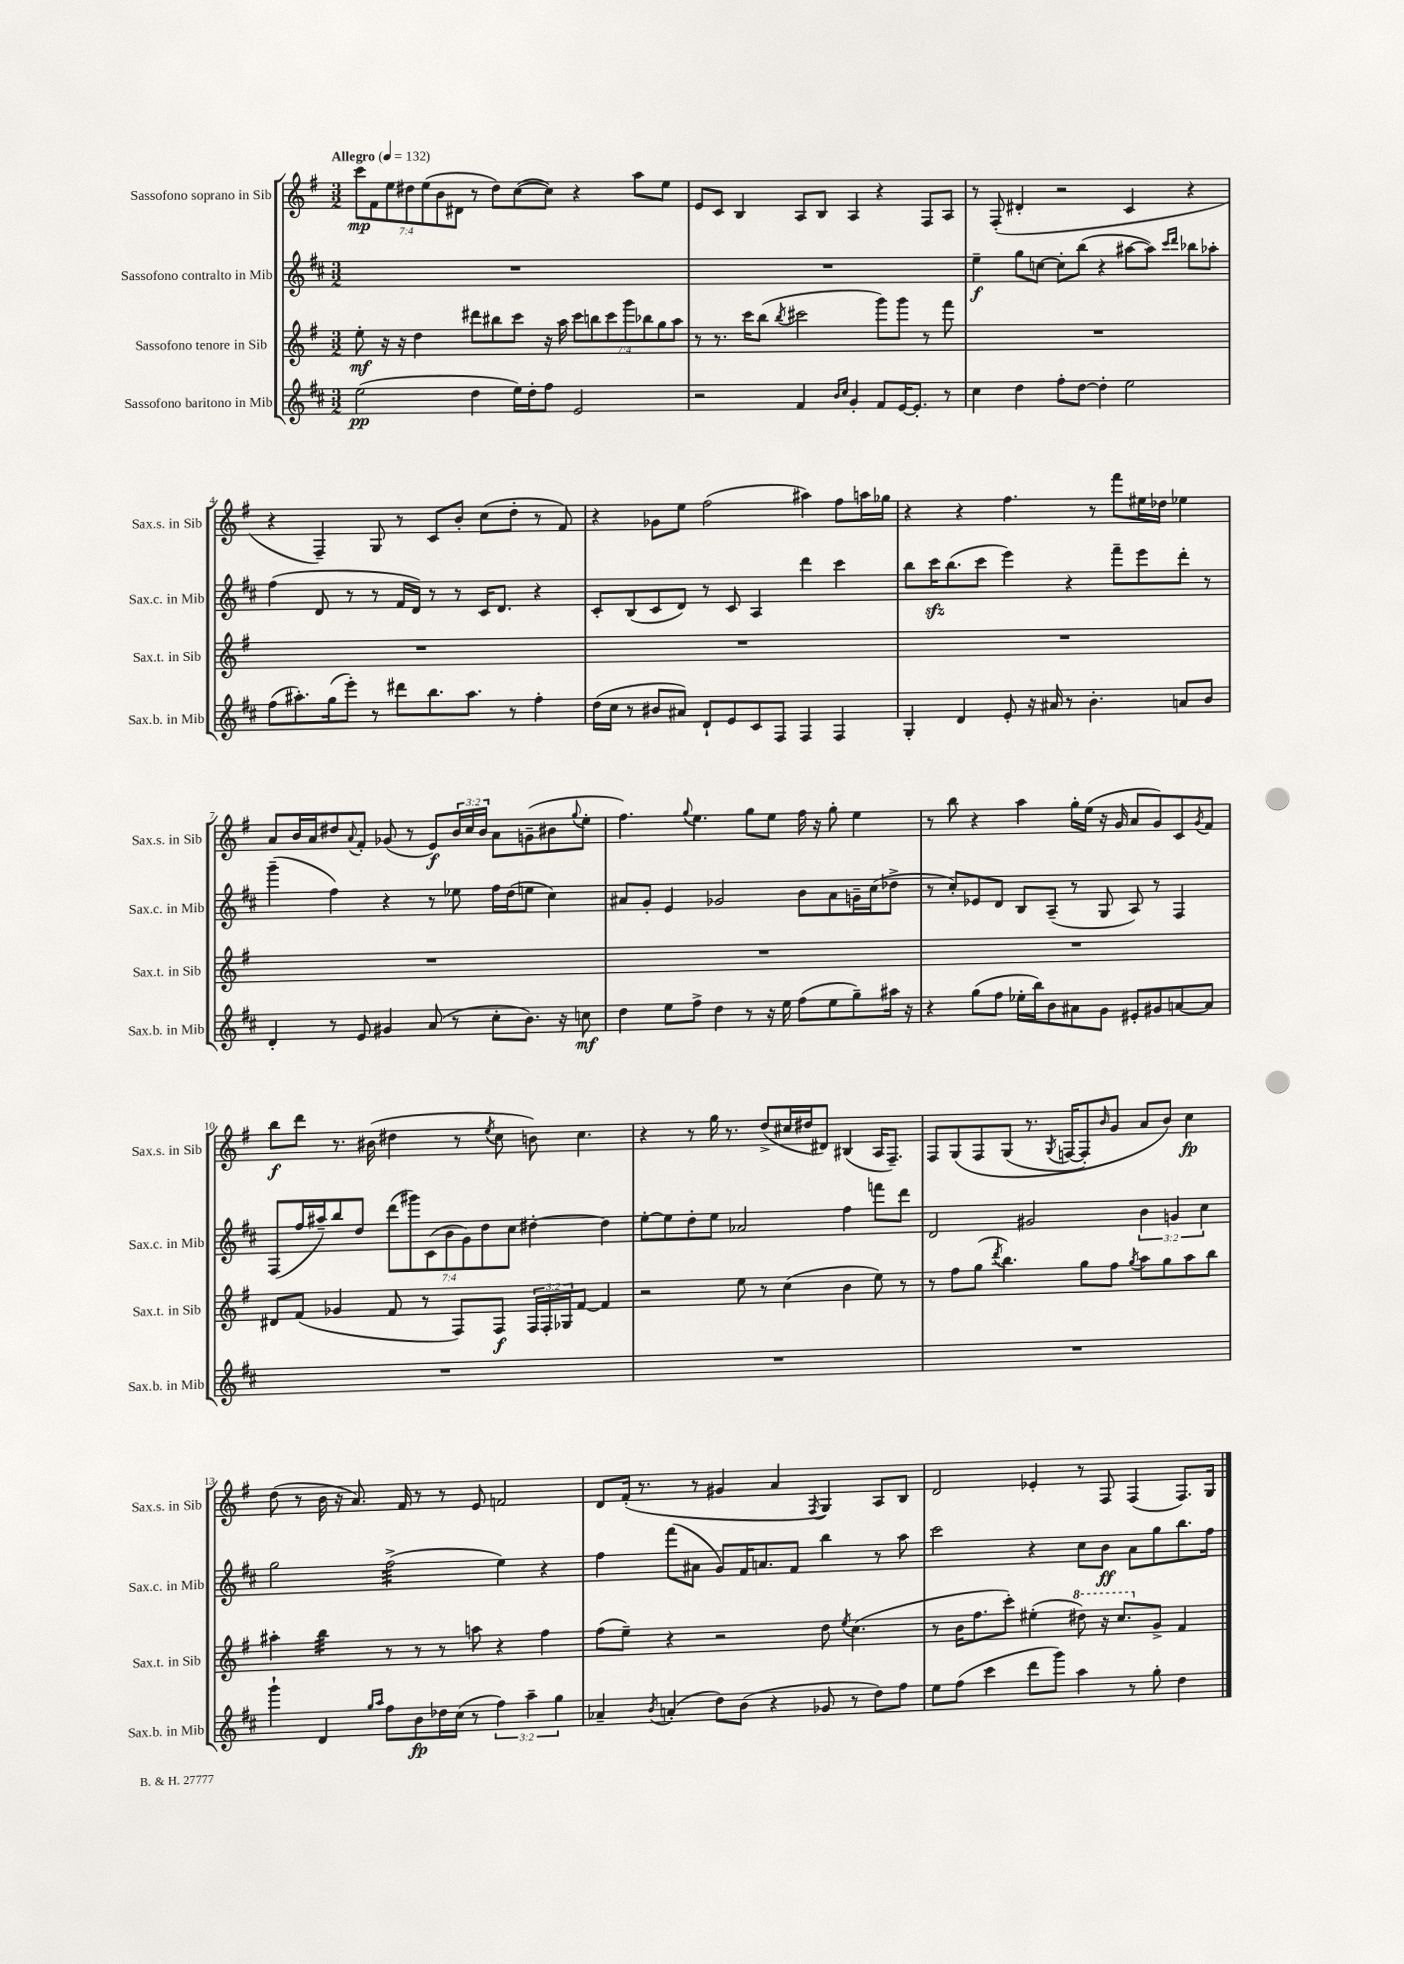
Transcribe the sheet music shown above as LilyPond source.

<<
\new StaffGroup <<
\new Staff = "s0" \with { instrumentName = "Sassofono soprano in Sib" shortInstrumentName = "Sax.s. in Sib" } {
    \clef treble \key g \major \numericTimeSignature \time 3/2 \override Staff.TupletNumber.text = #tuplet-number::calc-fraction-text \tempo "Allegro" 4 = 132
    \tuplet 7/4 { c'''8\mp fis'8 e''8 dis''8 e''8( b'8 dis'8 } r8 dis''8) c''8~( c''8) r4 a''8 e''8 |
    e'8 c'8 b4 a8 b8 a4 r4 fis8 a8 |
    r8 fis8-.( dis'4-. r2 c'4 r4 |
    r4 fis4--) g8 r8 c'8 b'8-. c''8( d''8-. r8 fis'8) |
    r4 ges'8 e''8 fis''2( ais''4) fis''8 a''16 ges''16 |
    r4 r4 fis''4. r8 fis'''8 eis''16 des''16 ees''4 |
    a'8 b'16 a'16 dis''8 \appoggiatura { a'8 } fis'8-. ges'8( r8 e'8\f) \tuplet 3/2 { b'16 c''16 b'16 } a'8 g'8--( bis'8 \appoggiatura { g''8 } e''8-. |
    fis''4.) \appoggiatura { g''8 } e''4. g''8 e''8 fis''16 r16 g''8-. e''4 |
    r8 b''8 r4 a''4 g''16-. e''16( r16 g'16 a'8 g'8) c'8 \acciaccatura { g'8 } fis'8 |
    b''8\f d'''8 r8. bis'16( dis''4 r8 \acciaccatura { e''8 } c''8 b'8) c''4. |
    r4 r8 g''16 r8. d''8->( cis''16 dis''16 dis'8) bis4( a16 fis8.--) |
    fis8 g8\( fis8 g8( r8. \acciaccatura { g8 } f16~ f8-.) \grace { b'16 } g'8 a'8 b'8\) c''4\fp |
    d''8( r8 b'16 r16 a'8.) fis'16 r8 r8 e'8 f'2 |
    d'8 fis'16-.( r8. r8 gis'4 a'4 \acciaccatura { fis8 } g4) a8 b8 |
    d'2 ees'4-. r8 fis8 fis4( fis8.) g16 \bar "|." |
}
\new Staff = "s1" \with { instrumentName = "Sassofono contralto in Mib" shortInstrumentName = "Sax.c. in Mib" } {
    \clef treble \key d \major \numericTimeSignature \time 3/2 \override Staff.TupletNumber.text = #tuplet-number::calc-fraction-text
    R1. |
    R1. |
    e''4--\f g''8 c''8~ c''8-. b''8( r4 ais''8~ ais''8) \grace { cis'''16 d'''16 } bes''8 aes''8-. |
    fis''4( d'8 r8 r8 fis'16 d'16) r8 r8 cis'16 d'8. r4 |
    cis'8-. b8( cis'8 d'8) r8 cis'8 a4 d'''4 cis'''4 |
    b''8 cis'''16\sfz b''8.( cis'''8 e'''4) r4 fis'''8-- e'''8 d'''8-. r8 |
    g'''4--( fis''4) r4 r8 ees''8 fis''16 d''16( e''8 cis''4) |
    ais'8 g'8-. e'4 ges'2 b'8 ais'8 g'16-- cis''16( des''8-> |
    r8 cis''8-.) ees'8 d'8 b8 a8--( r8 g8 a8) r8 fis4 |
    fis8( fis''16 ais''16--) b''8 d''8 \tuplet 7/4 { d'''8( gis'''8) cis'8( b'8 g'8) d''8 cis''8 } dis''4~-. dis''4 |
    e''8~-. e''8 d''8-. e''8 aes'2 fis''4 f'''8 d'''8 |
    d'2 gis'2 \tuplet 3/2 { b'4 g'4 cis''4 } |
    g''2 fis''2:32->( e''4) r4 |
    fis''4 fis'''8( ais'8 g'8) fis'16 a'8. fis'8 b''4 r8 a''8 |
    cis'''2 r4 cis''8 b'8\ff a'8 g''8 b''8. fis''16 \bar "|." |
}
\new Staff = "s2" \with { instrumentName = "Sassofono tenore in Sib" shortInstrumentName = "Sax.t. in Sib" } {
    \clef treble \key g \major \numericTimeSignature \time 3/2 \override Staff.TupletNumber.text = #tuplet-number::calc-fraction-text
    e''8-.\mf r16 r16 d''4 dis'''8 bis''8 c'''8 r16 a''16 \tuplet 7/4 { c'''8 b''8 c'''8 g'''8 bes''8 g''8 a''8 } |
    r8 r8. c'''16 b''8( \acciaccatura { b''8 } cis'''2 g'''8) g'''8 r8 fis'''8 |
    R1. |
    R1. |
    R1. |
    R1. |
    R1. |
    R1. |
    R1. |
    dis'8 fis'8( ges'4 fis'8 r8 fis8) fis8\f \tuplet 3/2 { fis16 fis16-. ges16 } fis'8~ fis'4 |
    r2 e''8 r8 c''4( b'4 e''8) r8 |
    r8 fis''8 g''8( \acciaccatura { d'''8 } b''4.) g''8 fis''8 \acciaccatura { g''8 } a''8 g''8 a''8 b''8 |
    ais''4-. b''4:32 r8 r8 r8 a''8 r4 fis''4 |
    fis''8( e''8--) r4 r2 d''8 \acciaccatura { e''8 } c''4.( |
    r8 b'16 fis''8. c'''8-.) eis''4-.( \ottava #1 dis'''8) r16 c'''8. \ottava #0 g'8-> fis'4 \bar "|." |
}
\new Staff = "s3" \with { instrumentName = "Sassofono baritono in Mib" shortInstrumentName = "Sax.b. in Mib" } {
    \clef treble \key d \major \numericTimeSignature \time 3/2 \override Staff.TupletNumber.text = #tuplet-number::calc-fraction-text
    e''2\pp( d''4 e''16) d''16-. fis''8 e'2 |
    r2 fis'4 \grace { b'16 cis''16 } g'4-. fis'8 e'16~ e'8.-. r8 |
    cis''4 d''4 fis''8-. d''8~ d''4-. e''2 |
    fis''8( ais''8.-.) g''16( e'''8-.) r8 dis'''8 b''8. ais''8. r8 fis''4-. |
    d''16( cis''16 r8 bis'8 ais'8) d'8-! e'8 cis'8 fis8 fis4 fis4 |
    g4-. d'4 e'8-. r16 ais'16 r8 b'4.-. a'8 b'8 |
    d'4-. r8 e'8 gis'4 a'8( r8 cis''8-. b'8.) r16 c''8\mf |
    d''4 e''8 fis''8-> d''4 r8 r16 e''16 fis''8( e''8 g''8--) ais''16 r16 |
    r4 g''8( fis''8 ees''16-. b''16) b'8 ais'8 g'8 eis'8-. gis'8 a'8~ a'8 |
    R1. |
    R1. |
    R1. |
    g'''4-! d'4 \grace { g''16 a''16 } fis''8 b'8\fp des''16 cis''16( r8 \tuplet 3/2 { fis''4) a''4-- g''4 } |
    aes'4-- \acciaccatura { b'8 } a'4-.( d''8) b'8( r4 ges'8 r8 d''8) fis''8 |
    e''8 fis''8( cis'''4 d'''8 g'''8) a''4 r8 g''8-. d''4 \bar "|." |
}
>>
>>
